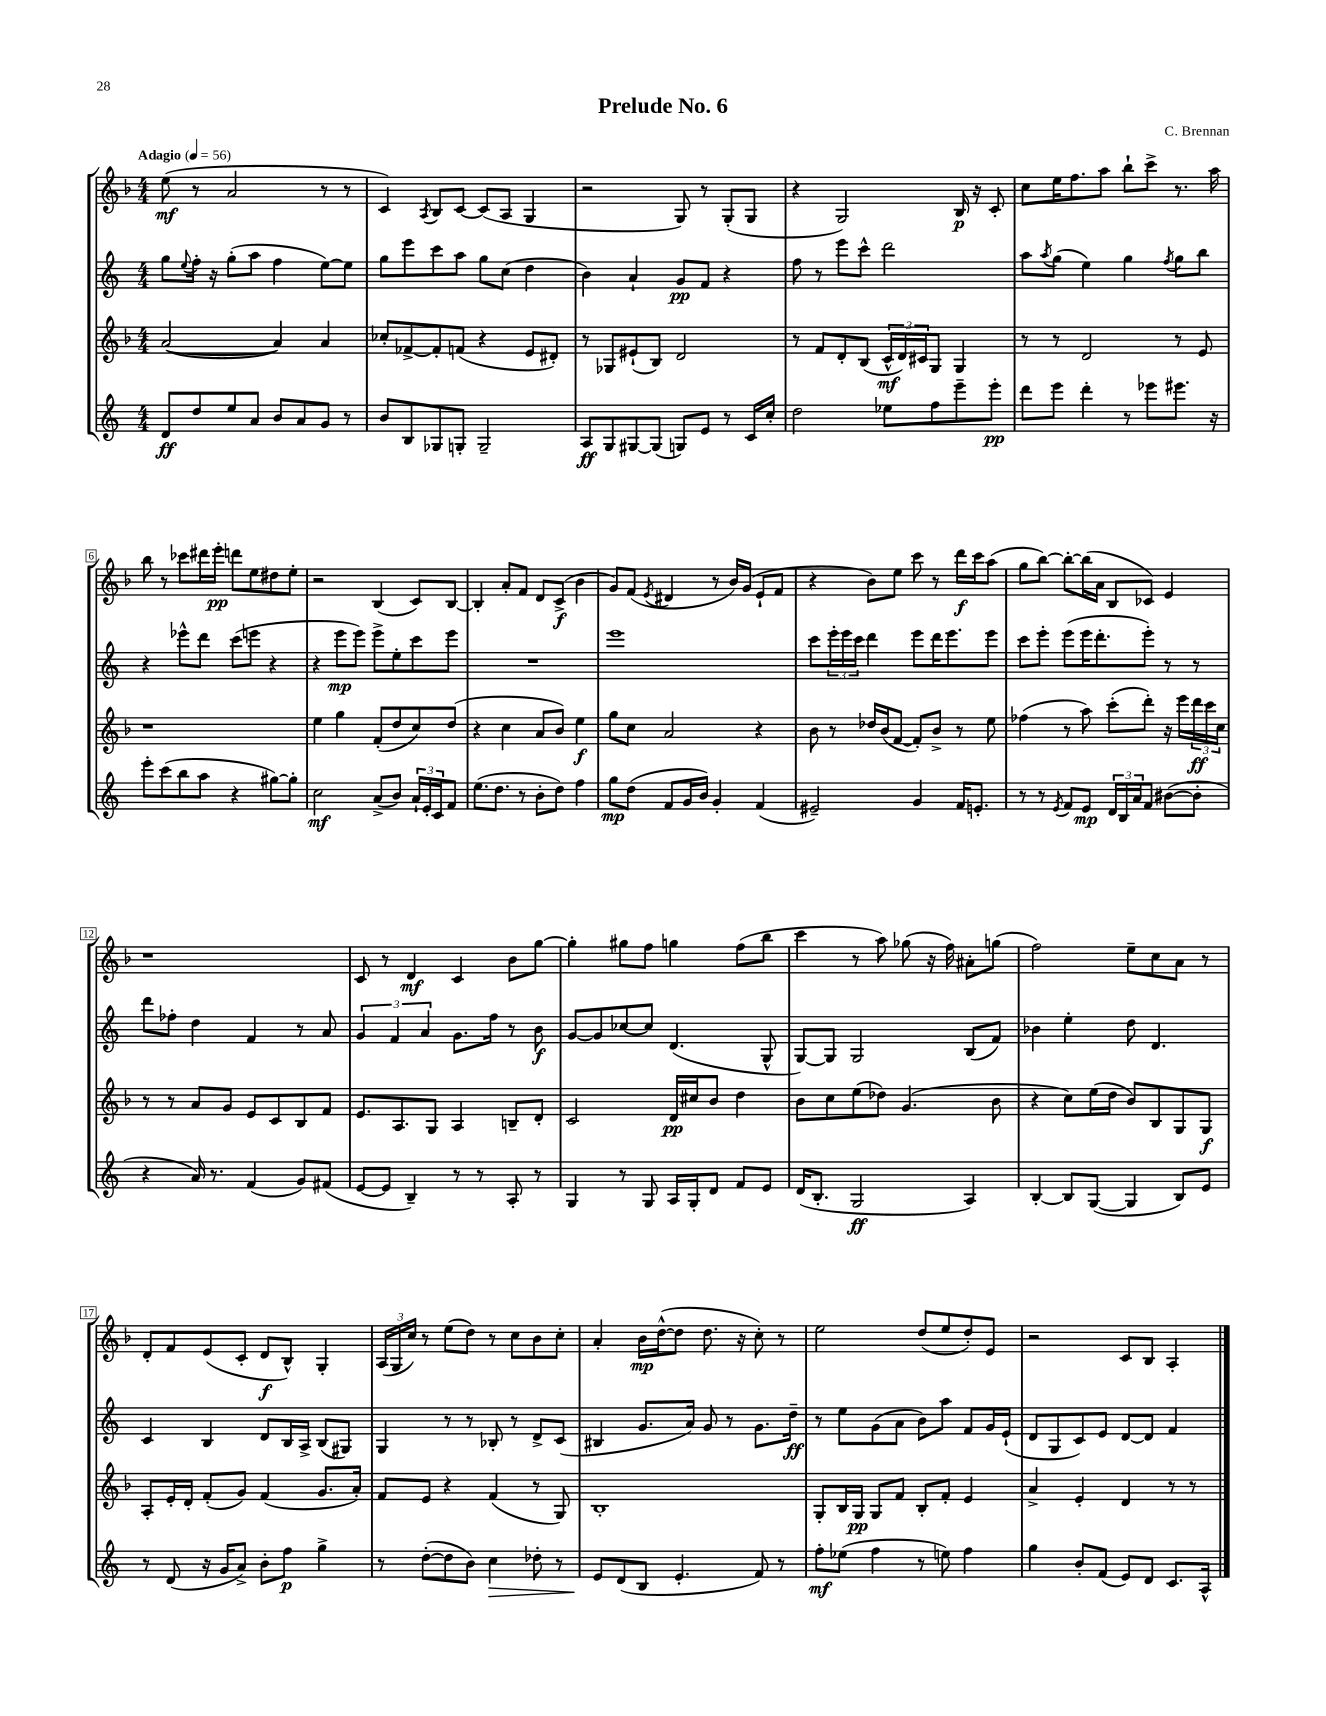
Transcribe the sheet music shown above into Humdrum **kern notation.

**kern	**kern	**kern	**kern
*staff4	*staff3	*staff2	*staff1
*clefG2	*clefG2	*clefG2	*clefG2
*k[]	*k[b-]	*k[]	*k[b-]
*M4/4	*M4/4	*M4/4	*M4/4
*MM56	*MM56	*MM56	*MM56
8d/L	([2a/	8gg\L	(8ee\
.	.	8qqee/	.
8dd/	.	16ff'\Jk	8r
.	.	16r	.
8ee/	.	(8gg'\L	2a/
8a/J	.	8aa\J	.
8b/L	4a/])	4ff\	.
8a/	.	.	.
8g/J	4a/	[8ee\L)	8r
8r	.	8ee\]J	8r
=	=	=	=
8b/L	8cc-'/L	8gg\L	4c/)
8B/	[8f-^/	8eee\	.
.	.	.	8qA/
8G-/	8f-'/]	8ccc\	8B-/L
8G'/J	(8f/J	8aa\J	[8c/J
2G~/	4r	8gg\L	(8c/]L
.	.	(8cc\J	8A/J
.	8e/L	4dd\	4G/
.	8d#'/J)	.	.
=	=	=	=
8A/L	8r	4b\)	2r
8G/	8G-/L	.	.
[8G#/	(8e#`/	4a`/	.
(8G#/]J	8B-/J)	.	.
8G/L)	2d/	8g/L	8G/)
8e/J	.	8f/J	8r
8r	.	4r	(8G'/L
16c/LL	.	.	8G/J
16cc'/JJ	.	.	.
=	=	=	=
2dd\	8r	8ff\	4r
.	8f/L	8r	.
.	8d'/	8eee\L	2G/)
.	(8B-/J	8ccc^^\J	.
8ee-\L	24c^^/LL	2ddd\	.
.	24d/)	.	.
.	24c#/J	.	.
8ff\	8G/J	.	.
8eee~\	4G/	.	16B-/
.	.	.	16r
8eee'\J	.	.	8c'/
=	=	=	=
8ddd\L	8r	8aa\L	8cc\L
.	.	8qaa/	.
8eee\J	8r	(8gg\J	16ee\K
.	.	.	8.ff\
4ddd'\	2d/	4ee\)	.
.	.	.	8aa\J
8r	.	4gg\	8bb-`\L
8eee-\L	.	.	8ccc^\J
.	.	8qff/	.
8.eee#\J	8r	8gg\L	8.r
.	8e/	8bb\J	.
16r	.	.	16aa\
=	=	=	=
8eee'\L	1r	4r	8bb-\
(8ccc\	.	.	8r
8bb\	.	8eee-^^\L	8ccc-\L
8aa\J	.	8ddd\J	16ddd#\L
.	.	.	16eee'\JJ
4r	.	(8ccc\L	8ddd\L
.	.	8eee\J	8ee\
[8gg#\L)	.	4r	8dd#\
8gg#'\]J	.	.	8ee'\J
=	=	=	=
2cc\	4ee\	4r	2r
.	4gg\	8eee\L	.
.	.	8eee\J)	.
(8a^/L	(8f'/L	8eee^\L	(4B-/
8b/J)	8dd/	8ee'\	.
24a`/LL	8cc/)	8ccc\	8c/L)
24e'/	.	.	.
24c/J	.	.	.
8f/J	(8dd/J	8eee\J	[8B-/J
=	=	=	=
(8.ee\L	4r	1r	4B-'/]
8.dd\J	.	.	.
.	4cc\	.	8a'/L
8r	.	.	8f/J
8b'\L	8a/L	.	8d/L
8dd\J)	8b-/J)	.	(8c^/J
4ff\	4ee\	.	4b-\
=	=	=	=
8gg\L	8gg\L	1eee	8g/L)
(8dd\J	8cc\J	.	(8f/J
.	.	.	8qe/
8f/L	2a/	.	4d#/
16g/L	.	.	.
16b/JJ)	.	.	.
4g'/	.	.	8r
.	.	.	16b-/LL)
.	.	.	(16g/JJ
(4f/	4r	.	8e`/L
.	.	.	8f/J
=	=	=	=
2e#~/)	8b-\	8ccc\L	4r
.	8r	24eee'\L	.
.	.	24eee\	.
.	.	24ccc\JJ	.
.	16dd-/LL	4ddd\	8b-\L)
.	(16b-/J	.	.
.	[8f/J	.	8ee\J
4g/	8f'/]L)	8eee\L	8ccc\
.	8b-^/J	16ddd\K	8r
.	.	8.eee\	.
16f/LK	8r	.	16ddd\LL
8.e'/J	.	.	16ccc\J
.	8ee\	8eee\J	(8aa\J
=	=	=	=
8r	(4ff-\	8ccc\L	8gg\L
8r	.	8eee'\J	[8bb-\J)
8qe/	.	.	.
8f/L	8r	(8eee\L	8bb-'\_L
8e/J	8aa\)	16eee\K	(16bb-\]L
.	.	8.ddd'\	16a\JJ
24d/LL	(8ccc'\L	.	8B-/L
24B/	.	.	.
24a/J	.	.	.
8f/J	8ddd'\J)	8eee'\J)	8c-/J)
([8b#\L	16r	8r	4e/
.	16eee\LL	.	.
8b#'\]J	24ddd\	8r	.
.	24ccc\	.	.
.	24cc\JJ	.	.
=	=	=	=
4r	8r	8ddd\L	1r
.	8r	8ff-'\J	.
16a/)	8a/L	4dd\	.
8.r	.	.	.
.	8g/J	.	.
(4f/	8e/L	4f/	.
.	8c/	.	.
8g/L)	8B-/	8r	.
(8f#/J	8f/J	8a/	.
=	=	=	=
[8e/L	8.e/L	6g/	8c/
8e/]J	.	.	8r
.	.	6f/	.
.	8.A/	.	.
4B~/)	.	.	4d/
.	.	6a/	.
.	8G/J	.	.
8r	4A/	8.g\L	4c/
8r	.	.	.
.	.	16ff\Jk	.
8A'/	8B~/L	8r	8b-\L
8r	8d'/J	8b\	[8gg\J
=	=	=	=
4G/	2c/	[8g/L	4gg'\]
.	.	8g/]	.
8r	.	[8cc-/	8gg#\L
8G/	.	8cc-/]J	8ff\J
16A/LL	16d/LL	(4.d/	4gg\
16G'/J	16cc#/J	.	.
8d/J	8b-/J	.	.
8f/L	4dd\	.	(8ff\L
8e/J	.	8G^^/	8bb-\J
=	=	=	=
(16d/LK	8b-\L	[8G/L)	4ccc\
8.B'/J	.	.	.
.	8cc\	8G/]J	.
2G/	(8ee\	2G/	8r
.	8dd-\J)	.	8aa\)
.	(4.g/	.	(8gg-\
.	.	.	16r
.	.	.	16ff\)
4A/)	.	(8B/L	8a#'\L
.	8b-\	8f/J)	(8gg\J
=	=	=	=
[4B'/	4r	4b-\	2ff\)
8B/]L	8cc\L)	4ee'\	.
([8G/J	(16ee\L	.	.
.	16dd\JJ	.	.
4G/]	8b-/L)	8dd\	8ee~\L
.	8B-/	4.d/	8cc\
8B/L)	8G/	.	8a\J
8e/J	8G/J	.	8r
=	=	=	=
8r	8A'/L	4c/	8d'/L
(8d/	16e'/L	.	8f/
.	16d'/JJ	.	.
16r	(8f'/L	4B/	(8e/
16g/LK	.	.	.
8a^/J)	8g/J)	.	8c'/J
8b'\L	(4f/	8d/L	8d/L
8ff\J	.	16B/L	8B-^^/J)
.	.	16A^/JJ	.
4gg^\	8.g/L	(8B/L	4G'/
.	.	8G#/J)	.
.	16a'/Jk)	.	.
=	=	=	=
8r	8f/L	4G/	(24A/LL
.	.	.	24G/
.	.	.	24cc/JJ)
([8dd'\L	8e/J	.	8r
8dd\]	4r	8r	(8ee\L
8b\J)	.	8r	8dd\J)
4cc\	(4f/	8B-'/	8r
.	.	8r	8cc\L
8dd-'\	8r	8d^/L	8b-\
8r	8G/)	(8c/J	8cc'\J
=	=	=	=
8e/L	1B-'	4B#/	4a'/
(8d/	.	.	.
8B/J	.	8.g/L	16b-\LL
.	.	.	([16dd^^\J
4.e'/	.	.	8dd\]J
.	.	16a/Jk)	.
.	.	8g/	8.dd\
.	.	8r	.
.	.	.	16r
8f/)	.	8.g\L	8cc'\)
8r	.	.	8r
.	.	16dd~\Jk	.
=	=	=	=
8ff'\L	8G'/L	8r	2ee\
(8ee-\J	16B-/L	8ee\L	.
.	16G/JJ	.	.
4ff\	8G/L	(8g\	.
.	8f/J	8a\J	.
8r	8B-'/L	8b\L)	(8dd/L
8ee\)	8f'/J	8aa\J	8ee/
4ff\	4e/	8f/L	8dd'/)
.	.	16g/L	8e/J
.	.	(16e`/JJ	.
=	=	=	=
4gg\	4a^/	8d/L	2r
.	.	8G/	.
8b'/L	4e'/	8c/)	.
(8f/J	.	8e/J	.
8e/L)	4d/	[8d/L	8c/L
8d/J	.	8d/]J	8B-/J
8.c/L	8r	4f/	4A'/
.	8r	.	.
16A^^/Jk	.	.	.
==	==	==	==
*-	*-	*-	*-
